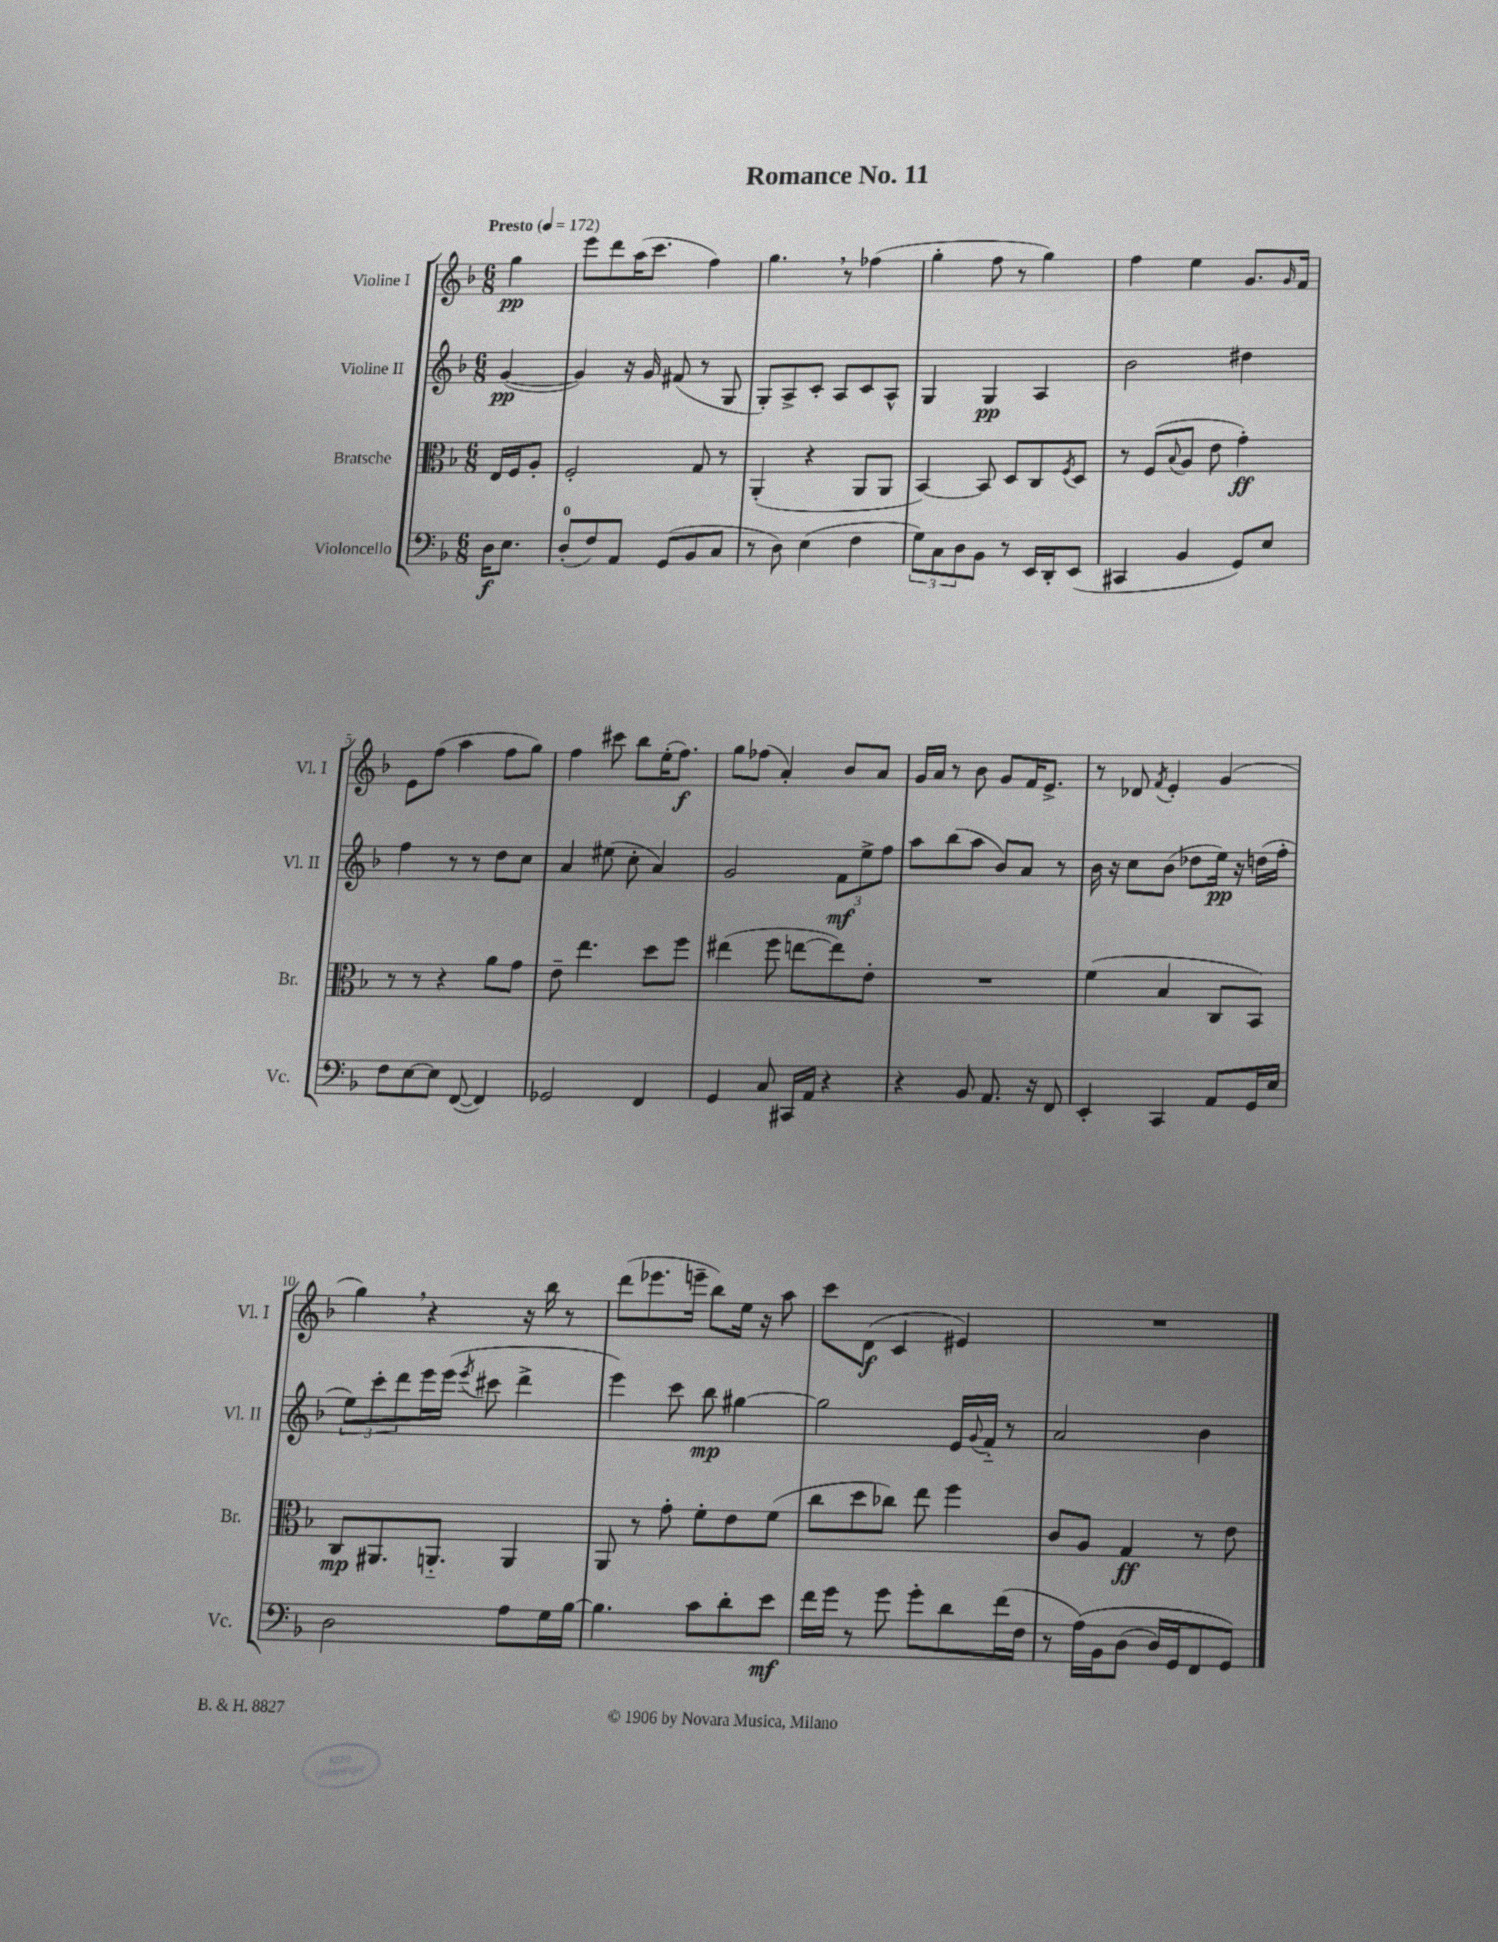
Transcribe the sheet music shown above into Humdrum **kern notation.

**kern	**kern	**kern	**kern
*staff4	*staff3	*staff2	*staff1
*clefF4	*clefC3	*clefG2	*clefG2
*k[b-]	*k[b-]	*k[b-]	*k[b-]
*M6/8	*M6/8	*M6/8	*M6/8
*MM172	*MM172	*MM172	*MM172
16D	16E	([4g	4gg
8.E	16F	.	.
.	8A'	.	.
=	=	=	=
(8D'	2F'	4g])	8eee
8F)	.	.	8ddd
8AA	.	16r	(16aa
.	.	16g	8.ccc
(8GG	.	(8f#	.
8BB-	8G	8r	4ff)
8C	8r	8G	.
=	=	=	=
8r	(4AA'	8G')	4.gg
8D)	.	8A^	.
(4E	4r	8c'	.
.	.	8A	8r
4F	8AA	8c	(4ff-
.	8AA	8A^^	.
=	=	=	=
12G)	[4BB-)	4G	4gg'
12C	.	.	.
12D	.	.	.
8BB-	8BB-]	4G	8ff
8r	8D	.	8r
16EE	8C	4A	4gg)
16DD'	.	.	.
.	8qF	.	.
(8EE	8D	.	.
=	=	=	=
4CC#	8r	2b-	4ff
.	(8F	.	.
.	8qqB-	.	.
4BB-	8A	.	4ee
.	8e	.	.
8GG)	4g')	4dd#	8.g
8E	.	.	.
.	.	.	16qqg
.	.	.	16f
=	=	=	=
8F	8r	4ff	8e
[8E	8r	.	(8ff
8E]	4r	8r	4aa
([8FF	.	8r	.
4FF])	8a	8dd	8ff
.	8g	8cc	8gg)
=	=	=	=
2GG-	8e~	4a	4ff
.	4.ee	.	.
.	.	(8ee#	8ccc#
.	.	8cc'	8bb-
4FF	8dd	4a)	(16ee'
.	.	.	8.ff)
.	8ff	.	.
=	=	=	=
4GG	(4ee#	2g	8gg
.	.	.	(8ff-
8C	8ff	.	4a')
16CC#	[8ee	.	.
16AA	.	.	.
4r	8ee])	12f	8b-
.	.	12ee^	.
.	8e'	.	8a
.	.	12ff	.
=	=	=	=
4r	2.r	8aa	16g
.	.	.	16a
.	.	(8bb-	8r
8BB-	.	8aa	8b-
8.AA	.	8b-)	8g
.	.	8a	16f
16r	.	.	8.e^
8FF	.	8r	.
=	=	=	=
4EE'	(4f	16b-	8r
.	.	16r	.
.	.	8cc	8d-
.	.	.	8qf
4CC	4B-	(8b-	4e'
.	.	8dd-	.
8AA	8C	16ee)	(4g
.	.	16r	.
16GG	8BB-)	(16dd	.
16E	.	16ff'	.
=	=	=	=
2D	8C	12ee)	4gg)
.	.	12ccc'	.
.	8.AA#	.	.
.	.	12ddd	.
.	.	16eee	4r
.	8.AA'~	(16eee	.
.	.	8qeee	.
.	.	8ccc#	.
8A	4AA	4ddd^	16r
.	.	.	16bb-
16G	.	.	8r
[16B-	.	.	.
=	=	=	=
4.B-]	8AA	4eee)	(8ddd
.	8r	.	8.eee-
.	8g'	8ccc	.
.	.	.	16eee~
8c	8f'	8bb-	8bb-)
8d'	8e	[4gg#	16ee
.	.	.	16r
8e	(8f	.	8aa
=	=	=	=
16f	8cc	2gg#]	8ccc
16g	.	.	.
8r	8dd	.	(8d
8g	8cc-)	.	4c
8g'	8ee	.	.
8d	4ff	16e	4e#)
.	.	8qqg	.
.	.	16f'~	.
(16f	.	8r	.
16F	.	.	.
=	=	=	=
8r	8c	2a	2.r
&(16A)	8A	.	.
16BB-	.	.	.
(8D	4G	.	.
16D)	.	.	.
16GG	.	.	.
8FF	8r	4b-	.
8GG&)	8e	.	.
==	==	==	==
*-	*-	*-	*-
